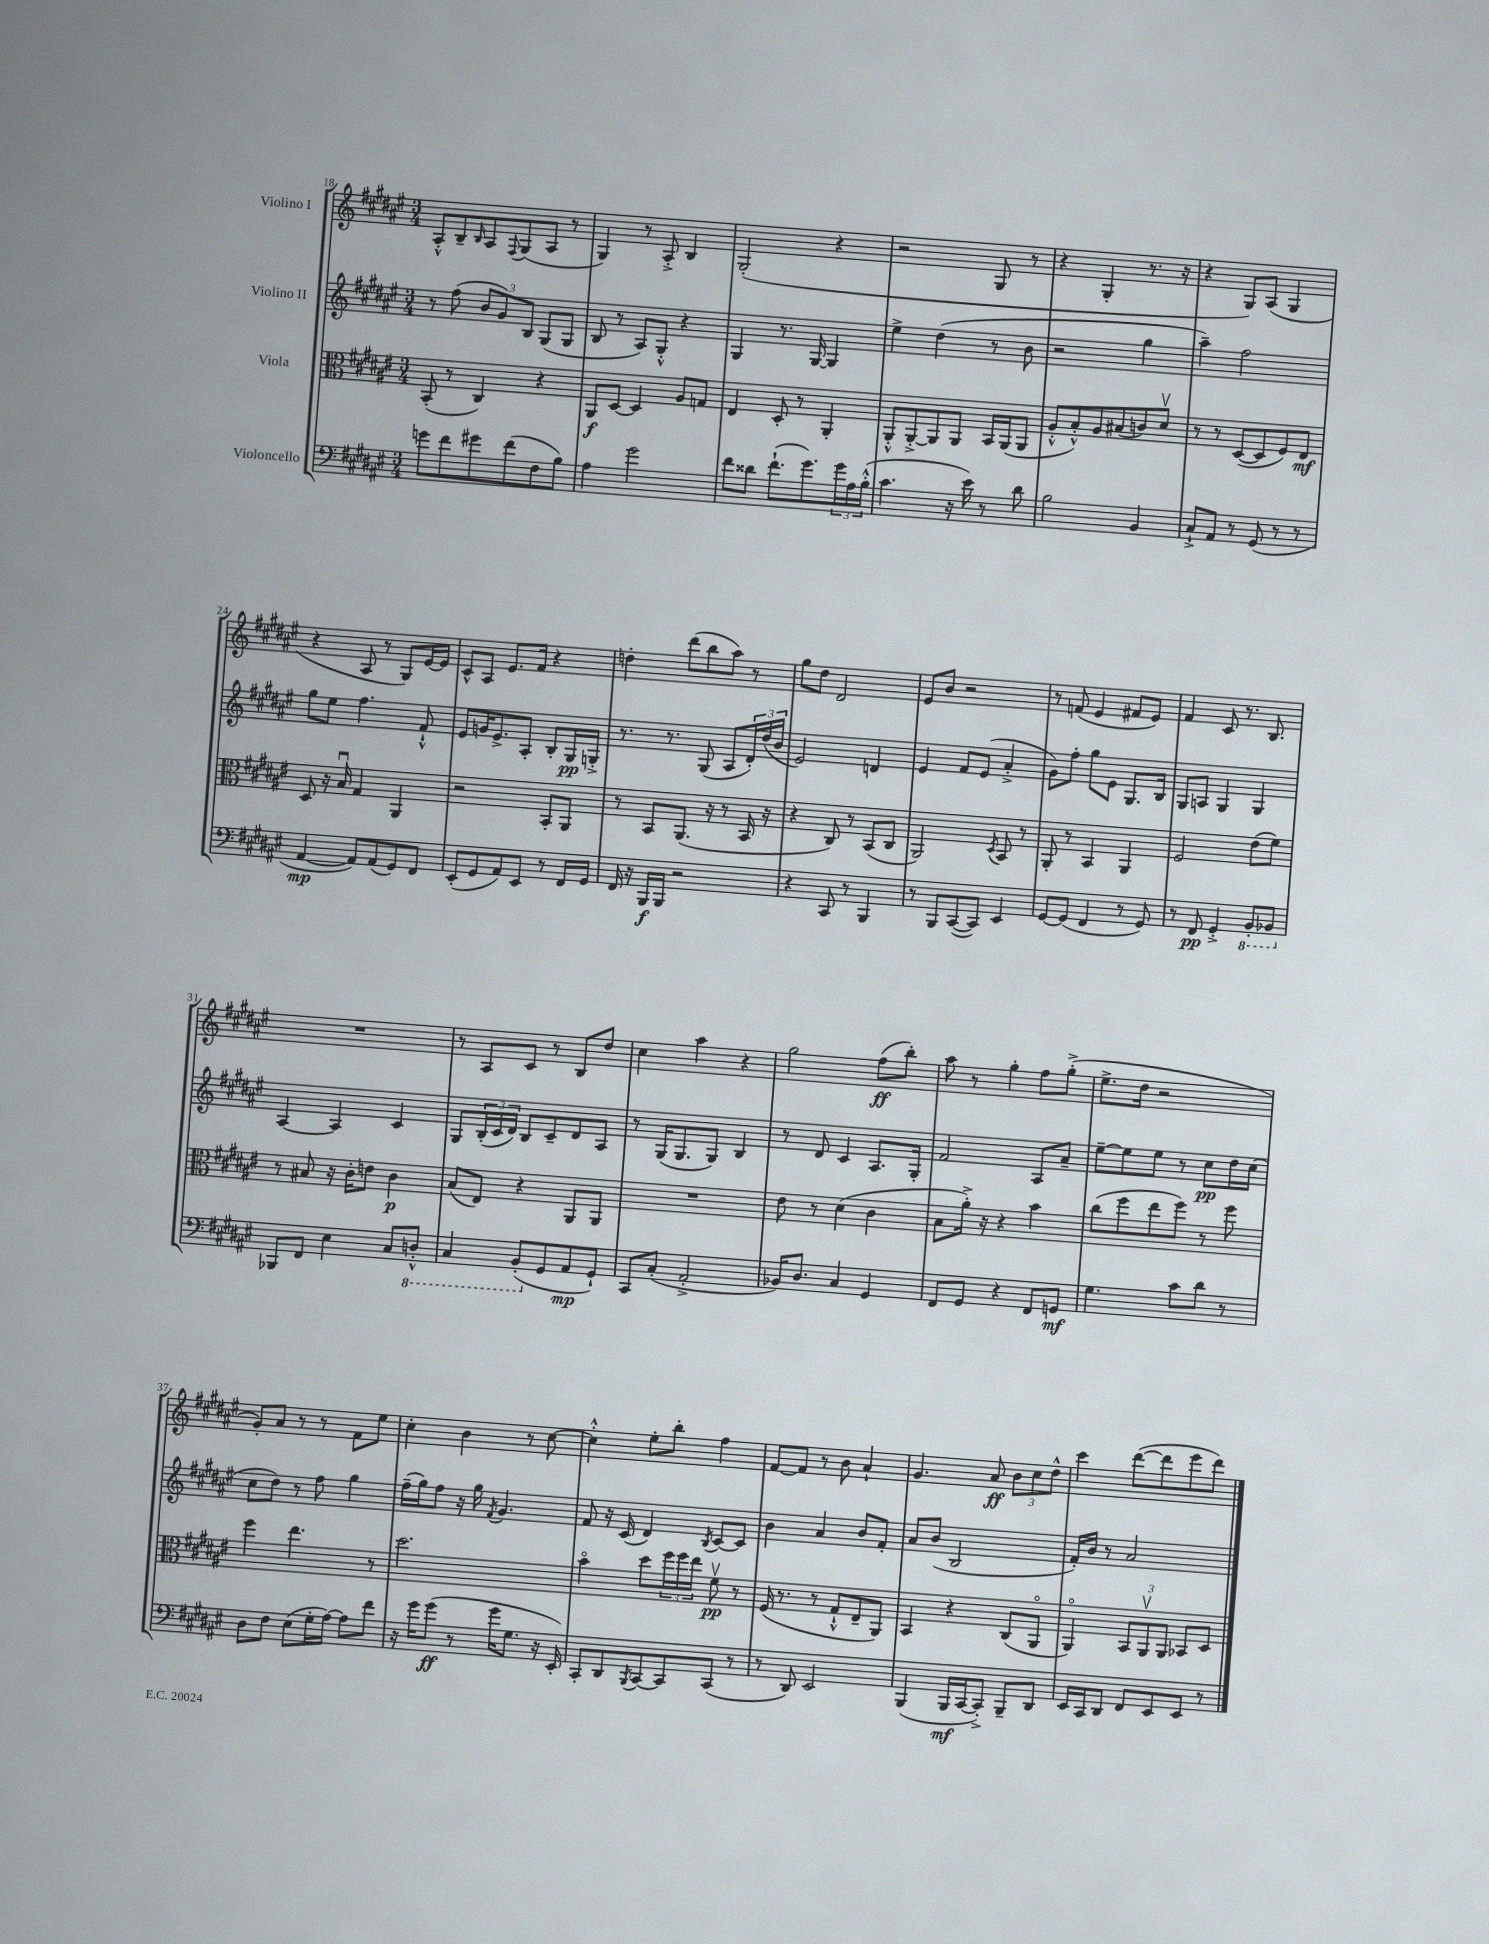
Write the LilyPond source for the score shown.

<<
\new StaffGroup <<
\new Staff = "s0" \with { instrumentName = "Violino I" } {
    \clef treble \key fis \major \numericTimeSignature \time 3/4
    ais8-.-^ b8-- \grace { b16 } ais8 \appoggiatura { fis8 } gis8( ais8 r8 |
    gis4) r8 ais8-.-> b4 |
    gis2-.( r4 |
    r2 gis8 r8 |
    r4 gis4-. r8. r16 |
    r4 gis8) ais8( gis4 |
    r4 ais8 r8 gis8) eis'16~ eis'16 |
    cis'8-^ ais8 eis'8. fis'16 r4 |
    d''4-. dis'''8( b''8 ais''8) r8 |
    gis''8 dis''8 dis'2 |
    eis'8 b'8 r2 |
    r8 f'8( eis'4 fis'8 eis'8) |
    fis'4 cis'8 r8. b8. |
    R2. |
    r8 ais8 cis'8 r8 b8 dis''8 |
    cis''4 ais''4 r4 |
    gis''2 fis''8\ff( b''8-.) |
    ais''8 r8 gis''4-. fis''8 gis''8-.->( |
    eis''8.-> dis''16 r2 |
    gis'8-.) ais'8 r8 r8 fis'8 eis''8 |
    cis''4-. b'4 r8 cis''8~ |
    cis''4-.-^ eis''8-. b''8-. fis''4 |
    fis'8~ fis'8 r8 b'8 ais'4-! |
    gis'4. ais'8\ff \tuplet 3/2 { b'8 cis''8 dis''8-^ } |
    cis'''4 dis'''8~( dis'''8 eis'''8 dis'''8) \bar "|." |
}
\new Staff = "s1" \with { instrumentName = "Violino II" } {
    \clef treble \key fis \major \numericTimeSignature \time 3/4
    r8 fis''8( \tuplet 3/2 { b'8 gis'8) b8 } gis8( gis8 |
    b8 r8 ais8) gis8-.-^ r4 |
    gis4 r8. gis16~ gis4 |
    eis''4-> dis''4( r8 b'8 |
    r2 gis''4 |
    ais''4--) fis''2 |
    gis''8 eis''8 fis''4. fis'8-!-^ |
    eis'8 g'16 eis'8.-> ais8-. b8-. gis16\pp g16-.-> |
    r8. r8. gis8( ais8 \tuplet 3/2 { dis'16-.) dis''16( b'16 } |
    eis'2) d'4 |
    eis'4 fis'8 eis'8( ais'4-.-> |
    gis'8) fis''8-. gis''8 eis'8 gis8. b16 |
    gis8 a8 gis4 gis4 |
    ais4~ ais4 cis'4 |
    gis8 \tuplet 3/2 { b16-.( cis'16 dis'16) } b8 cis'8-- dis'8 ais8 |
    r8 gis16( gis8. gis8) b4 |
    r8 dis'8 cis'4 ais8. gis16-. |
    fis'2 ais8 ais'8-- |
    eis''8~-- eis''8 eis''8 r8 cis''8\pp dis''16 cis''16( |
    cis''8 dis''8) r8 fis''8 gis''4 |
    fis''16--( gis''16) fis''8 r16 gis''16 \acciaccatura { fis'8 } gis'4. |
    fis'8 r16 cis'16( dis'4) \acciaccatura { b8 } cis'8~ cis'8 |
    b'4 ais'4 b'8 fis'8-. |
    ais'8 b'8( b2 |
    fis'16-.) b'16 r8 ais'2 \bar "|." |
}
\new Staff = "s2" \with { instrumentName = "Viola" } {
    \clef alto \key fis \major \numericTimeSignature \time 3/4
    b,8-.( r8 cis4) r4 |
    ais,8\f dis8~ dis4 ais8 g8 |
    eis4 dis8-. r8 ais,4-. |
    ais,8-.-^ ais,8~-.-> ais,8 ais,8 b,16 ais,16( ais,8 |
    ais8-.-^ b8-.-^) ais8 bis8( c'8) dis'8\upbow |
    r8 r8 dis8~( dis8 fis8) eis8\mf |
    dis8 r16 b16\downbow gis4 ais,4 |
    r2 b,8-. ais,8 |
    r8 b,8 ais,8.( r16 r8 b,16 r16 |
    r4 cis8) r8 b,8( cis8 |
    ais,2) \acciaccatura { dis8 } b,8 r8 |
    ais,8-. r8 b,4 ais,4 |
    fis2 eis'8( fis'8) |
    r8 bis8 r16 cis'16-. e'8 cis'4\p |
    b8( eis8) r4 ais,8 ais,8 |
    R2. |
    eis'8 r8 dis'4( cis'4 |
    b8 ais'16-.->) r16 r4 b'4 |
    cis''8( fis''8 eis''8 fis''8) r8 fis''8 |
    fis''4 eis''4. r8 |
    dis''2. |
    b'4\flageolet dis''8 \tuplet 3/2 { fis''16 fis''16 eis''16 } fis'8\upbow\pp r8 |
    fis16( r8. r8 gis8-!-^ eis8-- ais,8) |
    b,4 r4 cis8( ais,8\flageolet |
    ais,4\flageolet) \tuplet 3/2 { b,8 ais,8\upbow ais,8 } bes,8 dis8 \bar "|." |
}
\new Staff = "s3" \with { instrumentName = "Violoncello" } {
    \clef bass \key fis \major \numericTimeSignature \time 3/4
    g'8 fis'8 gis'8 fis'8( fis8 b8) |
    ais4 gis'2 |
    fis'8 disis'8 fis'8.-!( gis'8.) \tuplet 3/2 { gis'16 ais16 b16-.-^( } |
    cis'4. r16 eis'16) r8 dis'8 |
    b2 b,4 |
    cis8-!-> ais,8 r8 gis,8( r8 r8 |
    ais,4~\mp ais,8) ais,8( gis,8) fis,8 |
    eis,8-.( gis,8 ais,8) eis,8 r8 fis,16 gis,16 |
    fis,16 r16 b,,16\f b,,16 r2 |
    r4 cis,8 r8 b,,4 |
    r8 b,,8 cis,8~( cis,8) eis,4 |
    gis,8~ gis,8( fis,4 r8 gis,8) |
    r8 fis,8\pp gis,4-.-> \ottava #-1 b,,8-. bes,,8 \ottava #0 |
    bes,,8 fis,8 eis4 cis8 \ottava #-1 d,8-.-^ |
    cis,4 b,,8-.( \ottava #0 gis,8 ais,8\mp gis,8-!) |
    cis,8 cis8-.( ais,2-.-> |
    bes,16) dis8. cis4 gis,4 |
    fis,8 gis,8 r4 fis,8 g,8\mf |
    gis4. cis'8 dis'8 r8 |
    dis8 fis8 eis8( gis16-. ais16~) ais8 fis'8 |
    r16 gis'16 gis'8\ff( r8 gis'16 gis8. r16 eis,16-.) |
    cis,8-. dis,8 \acciaccatura { b,,8 } cis,8~ cis,8 cis,8( r8 |
    r8 dis,8) eis,2 |
    b,,4( b,,16\mf cis,16~ cis,8-.->) b,,8-- dis,8 |
    eis,16 cis,16 dis,8 fis,8 eis,8 eis,8 r8 \bar "|." |
}
>>
>>
\layout { \context { \Score currentBarNumber = #18 } }
